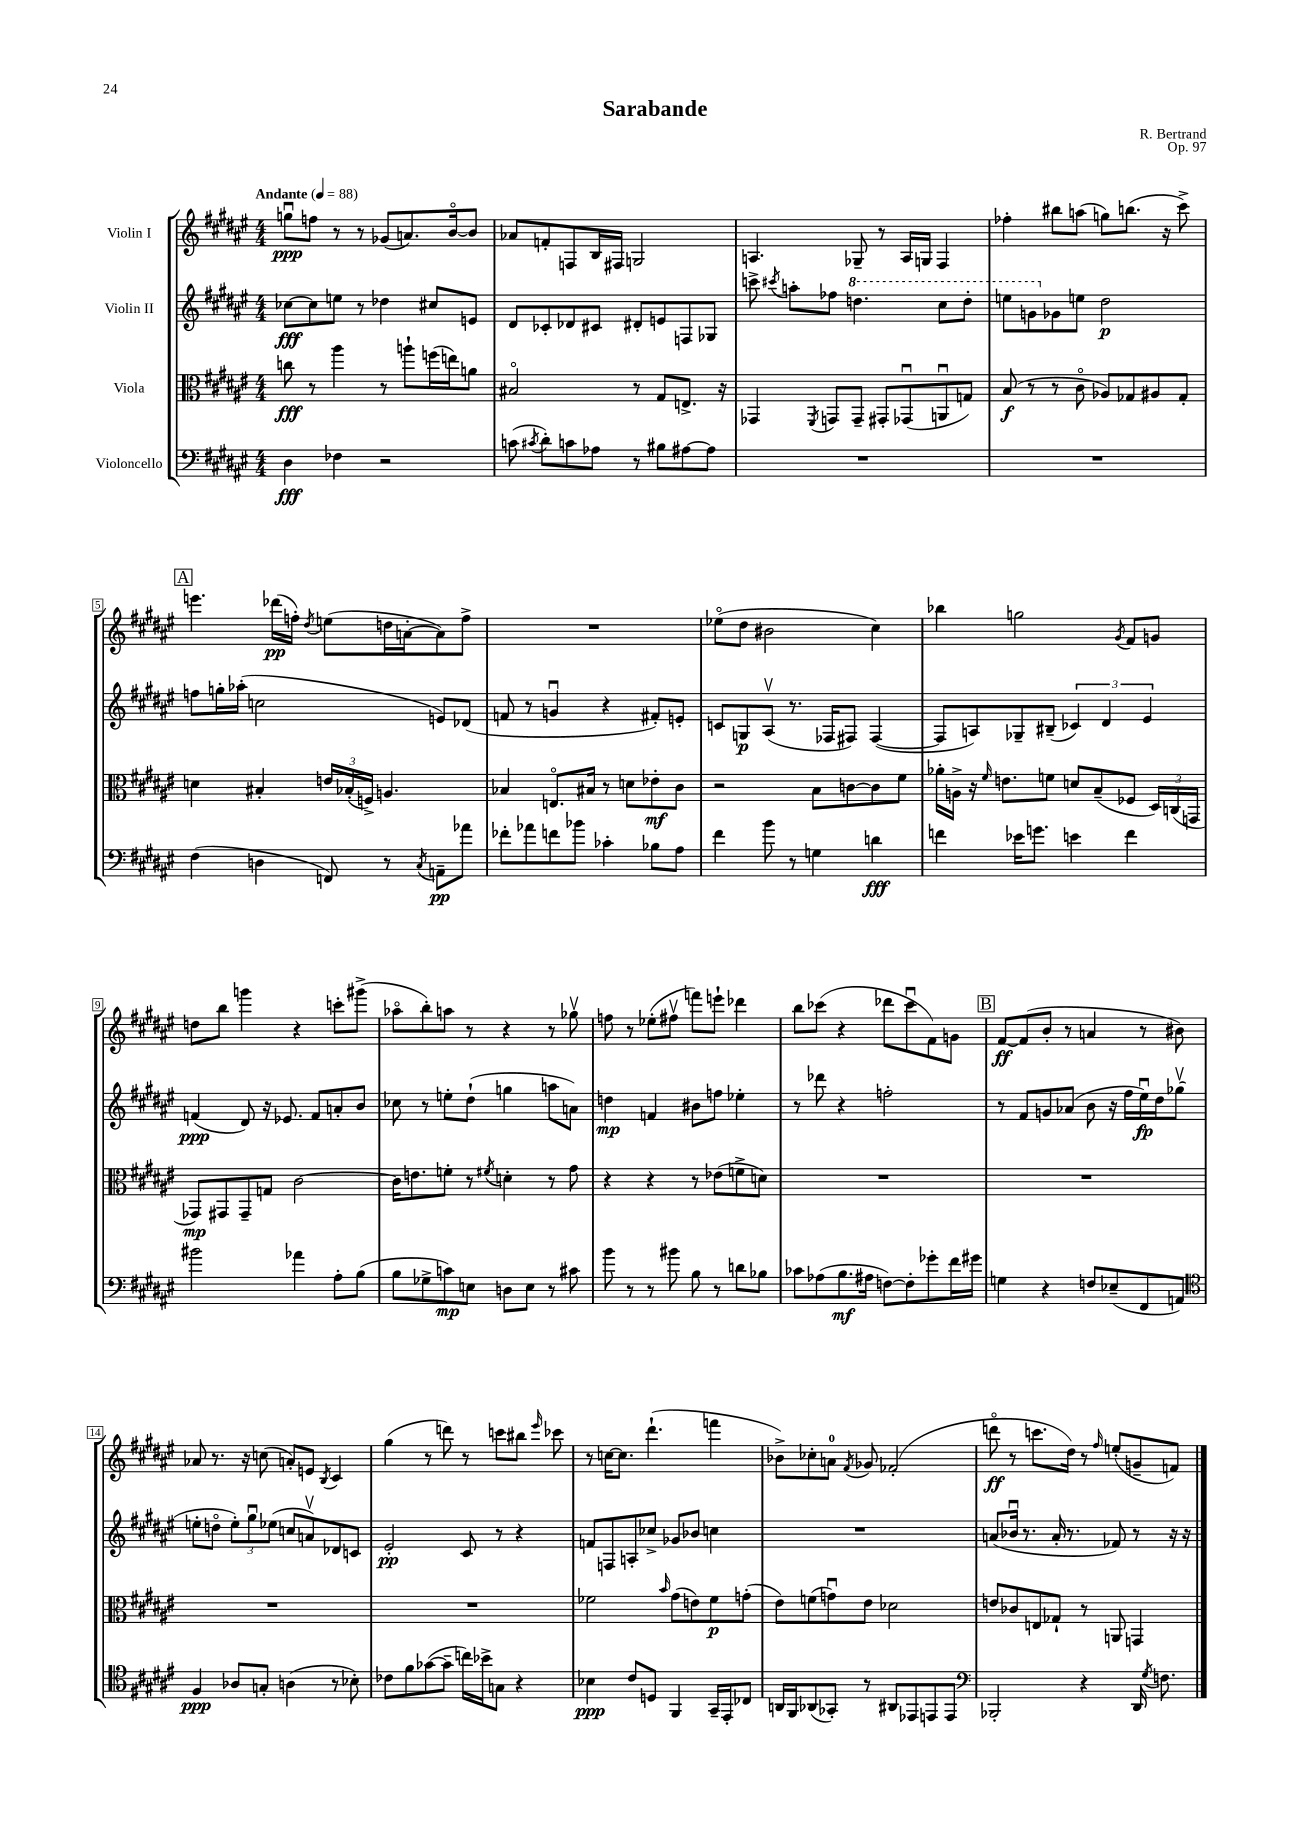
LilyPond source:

\header { title = "Sarabande" composer = "R. Bertrand" opus = "Op. 97" }
<<
\new StaffGroup <<
\new Staff = "s0" \with { instrumentName = "Violin I" } {
    \clef treble \key fis \major \numericTimeSignature \time 4/4 \tempo "Andante" 4 = 88
    \autoBeamOff g''8[\downbow\ppp f''8] r8 r8 ges'8[( a'8.) b'16~\flageolet b'8] |
    aes'8[ f'8-. f8 b16 fis16] g2 |
    a4. ges8-- r8 a16[ g16] fis4 |
    fes''4-. bis''8[ a''8]( g''8[) b''8.]( r16 cis'''8->) |
    \mark \markup { \box "A" } e'''4. des'''16[\pp( f''16]-.) \acciaccatura { dis''8 } e''8[( d''16 a'16~-. a'8) f''8]-> |
    R1 |
    ees''8[\flageolet( dis''8] bis'2 cis''4) |
    bes''4 g''2 \acciaccatura { gis'8 } fis'8[ g'8] |
    d''8[ b''8] g'''4 r4 c'''8[-. gis'''8]->( |
    aes''8[\flageolet b''8-.) a''8] r8 r4 r8 ges''8\upbow |
    f''8 r8 ees''8[-.( fis''8]\upbow f'''8[) e'''8]-! des'''4 |
    b''8[ ces'''8]( r4 des'''8[ ces'''8\downbow fis'8) g'8] |
    \mark \markup { \box "B" } fis'8[~\ff fis'8( b'8]-. r8 a'4 r8 bis'8) |
    aes'8 r8. r16 c''8( a'8[-.) e'8] \acciaccatura { b8 } cis'4 |
    gis''4( r8 d'''8) r8 c'''8[ bis''8] \grace { eis'''16 } ces'''8 |
    r8 c''16[~ c''8.] dis'''4.-!( f'''4 |
    bes'8[->) ces''8-. a'8]-0 \acciaccatura { fis'8 } ges'8 fes'2-.( |
    d'''8\flageolet\ff r8 c'''8.[ dis''16]) r8 \grace { fis''16 } e''8[-.( g'8-- f'8]) \bar "|." |
}
\new Staff = "s1" \with { instrumentName = "Violin II" } {
    \clef treble \key fis \major \numericTimeSignature \time 4/4
    \autoBeamOff ces''8[~\fff ces''8 e''8] r8 des''4 cis''8[ e'8] |
    dis'8[ ces'8-. des'8 cis'8] dis'8[-. e'8 f8 ges8] |
    c'''8-> \acciaccatura { cis'''8 } a''8[-. fes''8] \ottava #1 d'''4. cis'''8[ d'''8]-. |
    e'''8[ g''8 \ottava #0 ges'8 e''8] dis''2\p |
    \mark \markup { \box "A" } f''8[ g''16-. aes''16]-.( c''2 e'8[) des'8]( |
    f'8 r8 g'4\downbow r4 fis'8[-.) e'8]-. |
    c'8[ g8\p ais8]\upbow( r8. fes16[ fis8]) fis4~( |
    fis8[ a8) ges8-- bis8]--( \tuplet 3/2 { ces'4) dis'4 eis'4 } |
    f'4\ppp( dis'8) r16 ees'8. f'8[ a'8-. b'8] |
    ces''8 r8 e''8[-. dis''8]-!( g''4 a''8[ a'8]) |
    d''4\mp f'4 bis'8[ f''8] ees''4-. |
    r8 des'''8 r4 f''2-. |
    \mark \markup { \box "B" } r8 fis'8[ g'8 aes'8]( b'8 r16 fis''16[ eis''16\downbow\fp) dis''16 ges''8]\upbow( |
    e''8[-. d''8]\flageolet \tuplet 3/2 { e''8[-.) gis''8\downbow ees''8]( } c''8[ a'8\upbow) des'8 c'8] |
    eis'2-.\pp cis'8 r8 r4 |
    f'8[ f8 a8-. ces''8]-> ges'8[ bes'8] c''4 |
    R1 |
    a'8[( bes'16]\downbow r8. a'16-. r8. fes'8) r8 r16 r16 \bar "|." |
}
\new Staff = "s2" \with { instrumentName = "Viola" } {
    \clef alto \key fis \major \numericTimeSignature \time 4/4
    \autoBeamOff c''8\fff r8 ais''4 r8 a''8[-! f''16( e''16) a'8] |
    bis2\flageolet r8 gis8[ e8.]-> r16 |
    ges,4 \acciaccatura { fis,8 } g,8[ g,8]-- gis,8[-. ges,8\downbow( a,8\downbow g8]) |
    b8\f( r8 r8 cis'8\flageolet aes8[) ges8 ais8 ges8]-. |
    \mark \markup { \box "A" } d'4 bis4-. \tuplet 3/2 { e'16[ bes16-.( f16]->) } a4. |
    bes4 e8.[\flageolet bis16] r8 d'8[ ees'8-.\mf cis'8] |
    r2 b8[ c'8~ c'8 fis'8] |
    aes'16[-. a16]-> r16 \grace { fis'16 } e'8.[ f'8] d'8[ b8--( fes8] \tuplet 3/2 { dis16[) c16( g,16] } |
    ges,8[\mp) gis,8 gis,8-- g8] cis'2~ |
    cis'16[ e'8. f'8]-. r8 \acciaccatura { fis'8 } d'4-. r8 gis'8 |
    r4 r4 r8 ees'8[( f'8-> d'8]) |
    R1 |
    \mark \markup { \box "B" } R1 |
    R1 |
    R1 |
    fes'2 \grace { b'16 } gis'8[( e'8) fes'8\p g'8]-.( |
    eis'8[) f'8( g'8\downbow) eis'8] des'2 |
    e'8[ ces'8 e8 ges8]-! r8 a,8 g,4 \bar "|." |
}
\new Staff = "s3" \with { instrumentName = "Violoncello" } {
    \clef bass \key fis \major \numericTimeSignature \time 4/4
    \autoBeamOff dis4\fff fes4 r2 |
    c'8( \acciaccatura { cis'8 } dis'8[-.) c'8 aes8] r8 bis8[ ais8~ ais8] |
    R1 |
    R1 |
    \mark \markup { \box "A" } fis4( d4 f,8) r8 \acciaccatura { cis8 } a,8[--\pp aes'8] |
    fes'8[-. aes'8 f'8 bes'8] ces'4-. bes8[ ais8] |
    fis'4 b'8 r8 g4 d'4\fff |
    f'4 ees'16[ g'8.] e'4 f'4 |
    bis'2 aes'4 ais8[-. b8]( |
    b8[ ges8-> c'8\mp) e8] d8[ e8] r8 cis'8 |
    b'8 r8 r8 bis'8 b8 r8 d'8[ bes8] |
    ces'8[ aes8( b8.\mf ais16] f8[~) f8-. ges'8-. fis'16 gis'16] |
    \mark \markup { \box "B" } g4 r4 f8[ ees8--( fis,8 a,8]) |
    \clef tenor fis4\ppp aes8[ g8]-. a4( r8 bes8-.) |
    ces'8[ fis'8 ges'8~( ges'8]-- c''16[) bes'16-> g8] r4 |
    bes4\ppp cis'8[ d8] fis,4 gis,16[-- eis,16-. ces8] |
    a,16[ fis,16 aes,8( ges,8]-.) r8 ais,8[ ees,8 e,8 e,8] |
    \clef bass bes,,2-. r4 dis,16 \acciaccatura { gis8 } f8. \bar "|." |
}
>>
>>
\layout { \context { \Score \override BarNumber.stencil = #(make-stencil-boxer 0.1 0.3 ly:text-interface::print) } }
